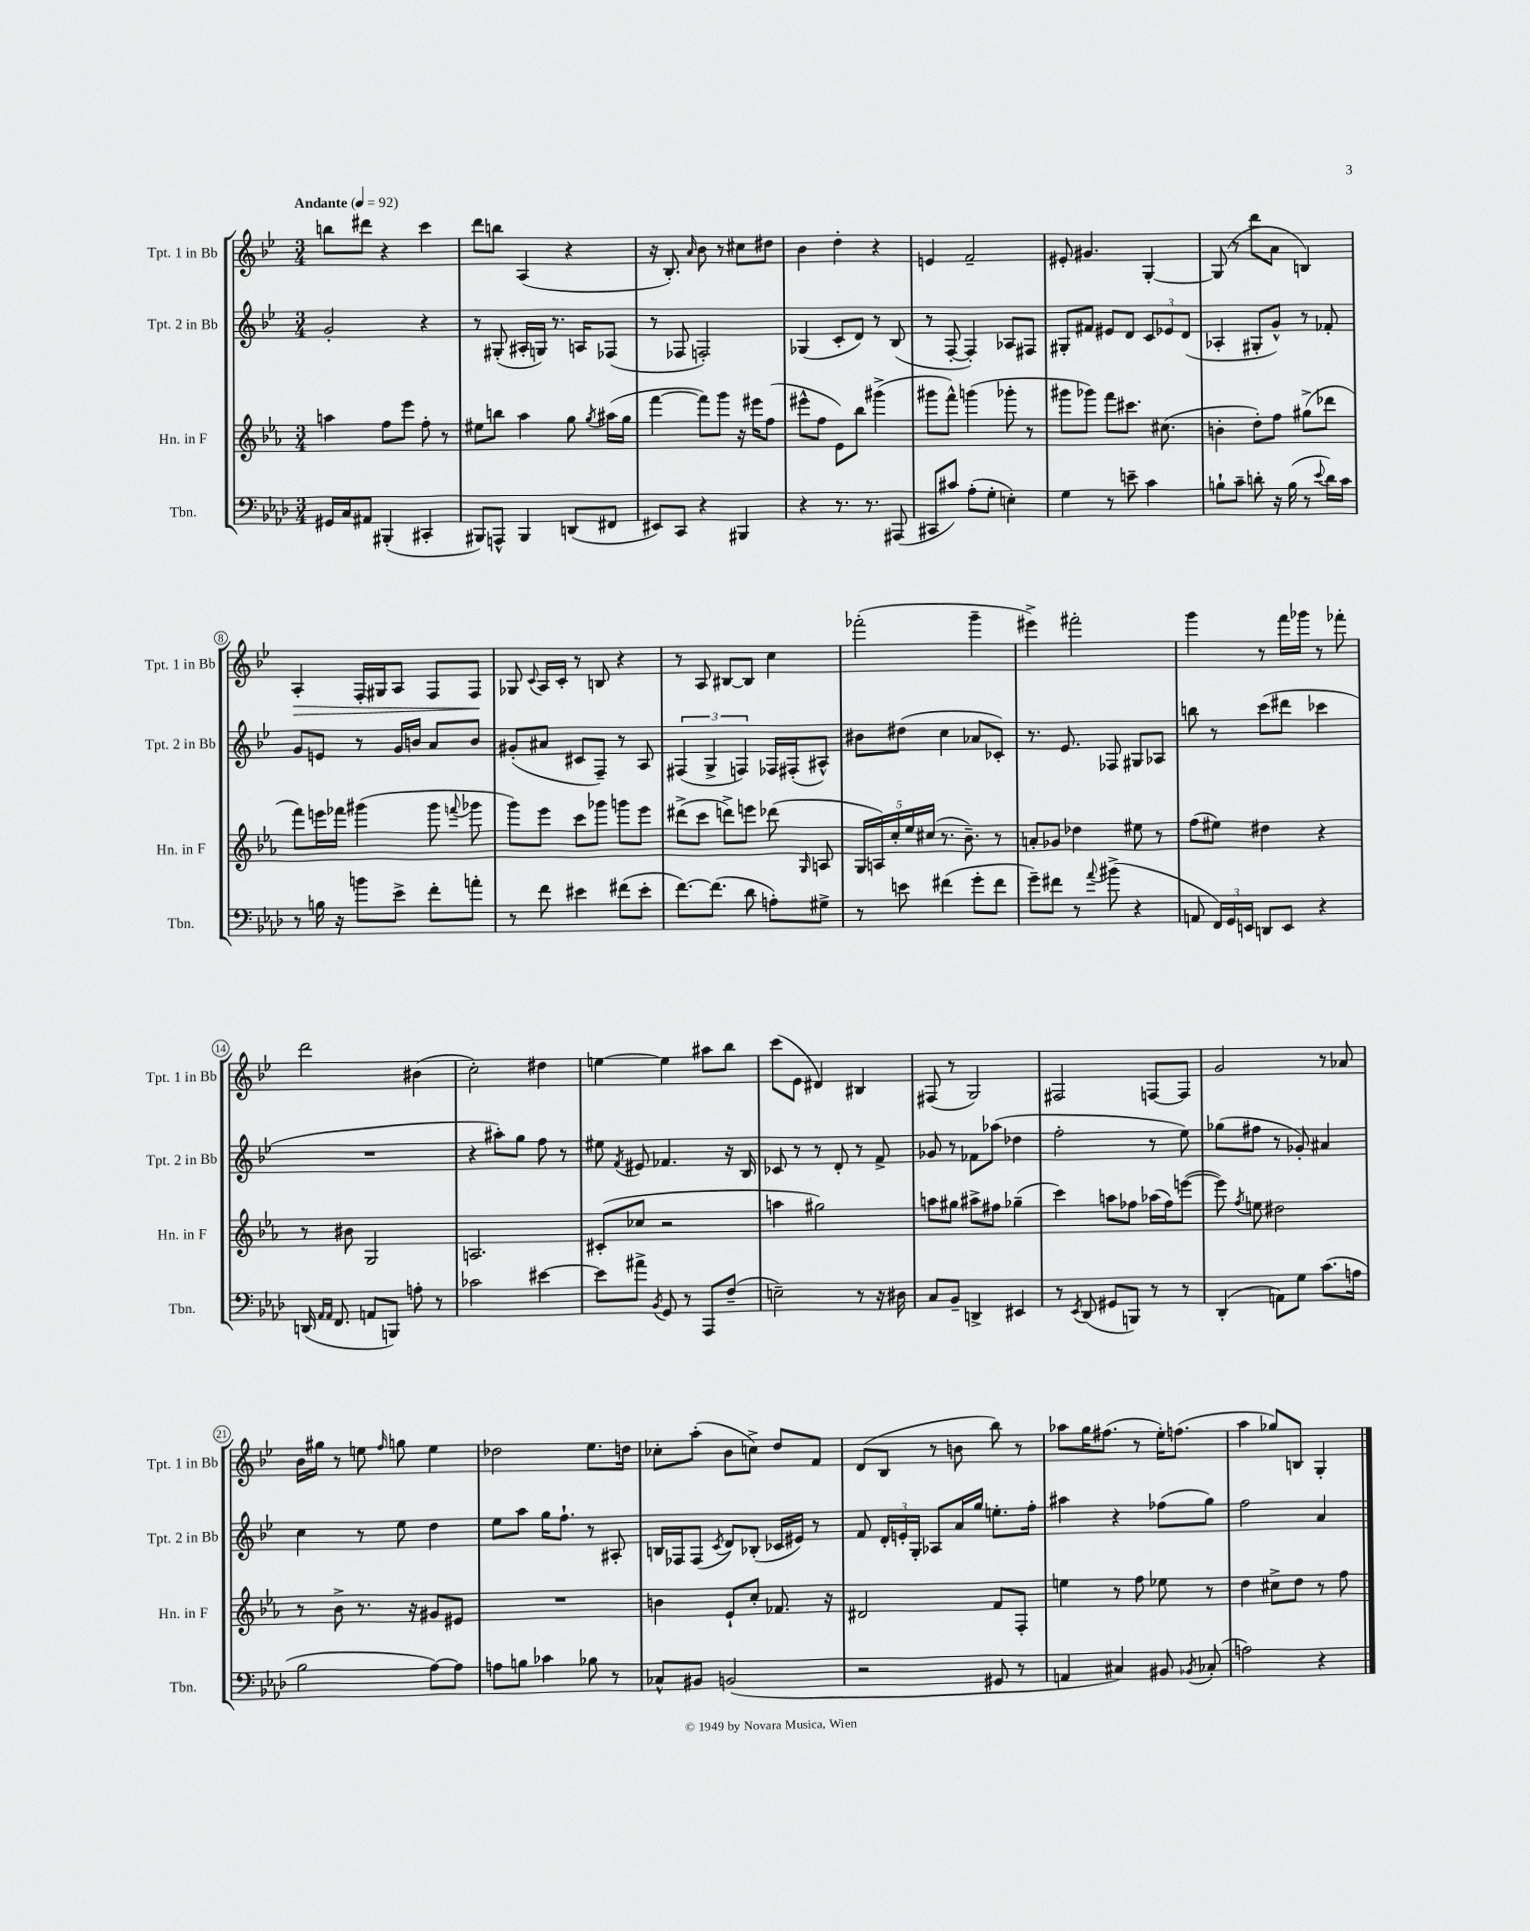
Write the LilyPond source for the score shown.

<<
\new StaffGroup <<
\new Staff = "s0" \with { instrumentName = "Tpt. 1 in Bb" shortInstrumentName = "Tpt. 1 in Bb" } {
    \clef treble \key bes \major \numericTimeSignature \time 3/4 \tempo "Andante" 4 = 92
    \autoBeamOff b''8[ dis'''8] r4 c'''4 |
    d'''8[ b''8] a4( r4 |
    r16 bes8.-.) \grace { a'16 } bes'8 r8 cis''8[ dis''8] |
    bes'4 d''4-. r4 |
    e'4 f'2-- |
    eis'8-. gis'4. g4~-. |
    g8( r8 d'''8[ a'8] b4) |
    a4-.\> f16[-. gis16 a8] f8[ f8]\! |
    ges8 \appoggiatura { c'8 } a16[ c'16]-. r8 b8 r4 |
    r8 a8 bis8[~ bis8] c''4 |
    fes'''2-.( g'''4-- |
    eis'''4->) fis'''2-. |
    g'''4 r8 f'''16[ ges'''16] r8 fes'''8-. |
    d'''2 bis'4( |
    c''2-.) dis''4 |
    e''4~ e''4 ais''8[ bes''8] |
    c'''8[( ees'8] dis'4) bis4 |
    fis8( r8 g2) |
    fis2 f8[~ f8] |
    g'2 r8 aes'8 |
    bes'16[ gis''16] r8 e''8 \grace { f''16 } g''8 e''4 |
    des''2 ees''8.[ d''16] |
    ces''8[-. a''8]-.( bes'8[ c''8]->) d''8[ f'8] |
    d'8[( bes8] r8 b'8 bes''8) r8 |
    aes''8[ g''16 fis''8.]( r8 ees''16[-.) f''8.]( |
    a''4 ges''8[) b8] g4-. \bar "|." |
}
\new Staff = "s1" \with { instrumentName = "Tpt. 2 in Bb" shortInstrumentName = "Tpt. 2 in Bb" } {
    \clef treble \key bes \major \numericTimeSignature \time 3/4
    \autoBeamOff g'2-. r4 |
    r8 gis8-.( ais16[-. g16]) r8. a16[ fes8]( |
    r8 fes8 f2-.) |
    ges4( c'8[-. d'8]) r8 bes8( |
    r8 f8~-. f4-.) aes8[ fis8] |
    gis8[-. fis'8] eis'8[ d'8] \tuplet 3/2 { c'8[ ees'8 d'8]( } |
    aes4-. gis8[-. g'8]-^) r8 fes'8-. |
    g'8[ e'8] r8 g'16[ b'16] a'8[ b'8] |
    gis'8[-.( ais'8] cis'8[ f8]--) r8 a8 |
    \tuplet 3/2 { fis4( g4-> f4) } fes16[ fis16-.( ais8]-^) |
    bis'8[ dis''8]( c''4 aes'8[ ces'8]-.) |
    r8. ees'8. fes8 gis8[ aes8] |
    b''8 r8 c'''8[( dis'''8] ces'''4 |
    R2. |
    r4 ais''8[-.) g''8] f''8 r8 |
    eis''8 \acciaccatura { f'8 } eis'8 fes'4. r16 bes16 |
    ces'8 r8 r8 d'8-. r8 f'8-> |
    ges'8 r8 fes'8[ aes''8]( des''4 |
    f''2-. r8 ees''8) |
    ges''8[( fis''8] r8 ges'8-.) ais'4 |
    c''4 r8 ees''8 d''4 |
    ees''8[ a''8] g''16[ f''8.]-! r8 ais8-. |
    b16[ fes16 fes8]( \acciaccatura { c'8 } d'8[) bes8]-.( ces'16[ eis'16]) r8 |
    f'8 \tuplet 3/2 { d'16[-. e'16-. g16]-. } aes8[ a'16 g''16] e''8.[-. f''16]-. |
    ais''4 r4 fes''8[( g''8]) |
    f''2 a'4 \bar "|." |
}
\new Staff = "s2" \with { instrumentName = "Hn. in F" shortInstrumentName = "Hn. in F" } {
    \clef treble \key ees \major \numericTimeSignature \time 3/4
    \autoBeamOff a''4 f''8[ ees'''8] f''8-. r8 |
    eis''8[ b''8] aes''4 g''8 \acciaccatura { g''8 } ais''16[( g''16] |
    f'''4~ f'''8[) g'''8] r16 eis'''16[ f''8]( |
    eis'''8[-^ f''8] ees'8[) bes''8] gis'''4->( |
    gis'''8[ f'''8]-^) g'''4( ges'''8-. r8 |
    gis'''8[ ges'''8]) f'''8[ cis'''8.] cis''8.( |
    b'4-. d''8[-.) f''8] gis''8[->( des'''8] |
    f'''8[) e'''16 fes'''16] gis'''4( gis'''8 \appoggiatura { f'''8 } ges'''8 |
    g'''8[) ees'''8] c'''8[ ges'''8] g'''8[ ees'''8] |
    dis'''8[->( c'''8] d'''8[->) e'''8] des'''8( \grace { g16 } a8 |
    \tuplet 5/4 { g16[ a16) c''16-. ees''16 cis''16]( } r8. bes'8.--) r8 |
    a'8[-. ges'8] des''4 eis''8 r8 |
    f''8[( eis''8]) dis''4 r4 |
    r8 bis'8 g2 |
    a2. |
    cis'8[-.( ces''8] r2 |
    a''4 gis''2) |
    a''8[ gis''8] ais''8[-> fis''8] ges''4--( |
    c'''4) a''8[ fes''8] aes''16[( fes''16) e'''8]~( |
    e'''8) \acciaccatura { f''8 } e''8 dis''2 |
    r8 bes'8-> r8. r16 gis'8[ eis'8] |
    R2. |
    b'4 ees'8[-! c''8]-. fes'8. r16 |
    dis'2 f'8[ f8]-. |
    e''4 r8 f''8 ees''8 r8 |
    d''4 cis''8[-> d''8] r8 f''8 \bar "|." |
}
\new Staff = "s3" \with { instrumentName = "Tbn." shortInstrumentName = "Tbn." } {
    \clef bass \key aes \major \numericTimeSignature \time 3/4
    \autoBeamOff gis,16[ c16 ais,8] bis,,4-.( cis,4-. |
    bis,,8[) a,,8]-^ bis,,4 d,8[( fis,8] |
    eis,8[) c,8] r4 bis,,4 |
    r4 r8. r8. ais,,8( |
    cis,8[ cis'8]) aes8[-.( g8]-. e4-.) |
    g4 r8 e'8-- c'4 |
    b8[-! c'8]-- d'8-. r16 b16( r8 \appoggiatura { ees'8 } d'16[) c'16] |
    r8 b16 r16 b'8[ ees'8]-> f'8[-. a'8]-. |
    r8 f'8 eis'4 fis'8[( eis'8]-. |
    f'8.[~) f'8.]( des'8 a8[-.) gis8]-> |
    r8 e'8 fis'4( g'8[-. fis'8] |
    g'8[--) fis'8] r8 \appoggiatura { aes'8 } bis'8->( r4 |
    a,8 \tuplet 3/2 { f,16[) g,16 e,16] } d,8[ e,8] r4 |
    d,16( \grace { aes,16[ aes,16] } f,8. a,8[ b,,8]) a8-. r8 |
    ces'2 eis'4~ |
    eis'8[ ais'8]-> \acciaccatura { bes,8 } g,8 r8 aes,,8[ f8]--( |
    e2--) r8 r16 dis16 |
    c8[ bes,8]-- d,4-> eis,4 |
    r8 \acciaccatura { ees,8 } des,8( gis,8[ b,,8]) r8 r8 |
    des,4-.( a,8[) g8] c'8.[( a16] |
    bes2 aes8[~) aes8] |
    a8[ b8] ces'4 bes8 r8 |
    ces8[-^ bis,8] b,2( |
    r2 gis,8 r8 |
    a,4 cis4) bis,8 \acciaccatura { bes,8 } ces8-.( |
    a2) r4 \bar "|." |
}
>>
>>
\layout { \context { \Score \override BarNumber.stencil = #(make-stencil-circler 0.1 0.3 ly:text-interface::print) } }
